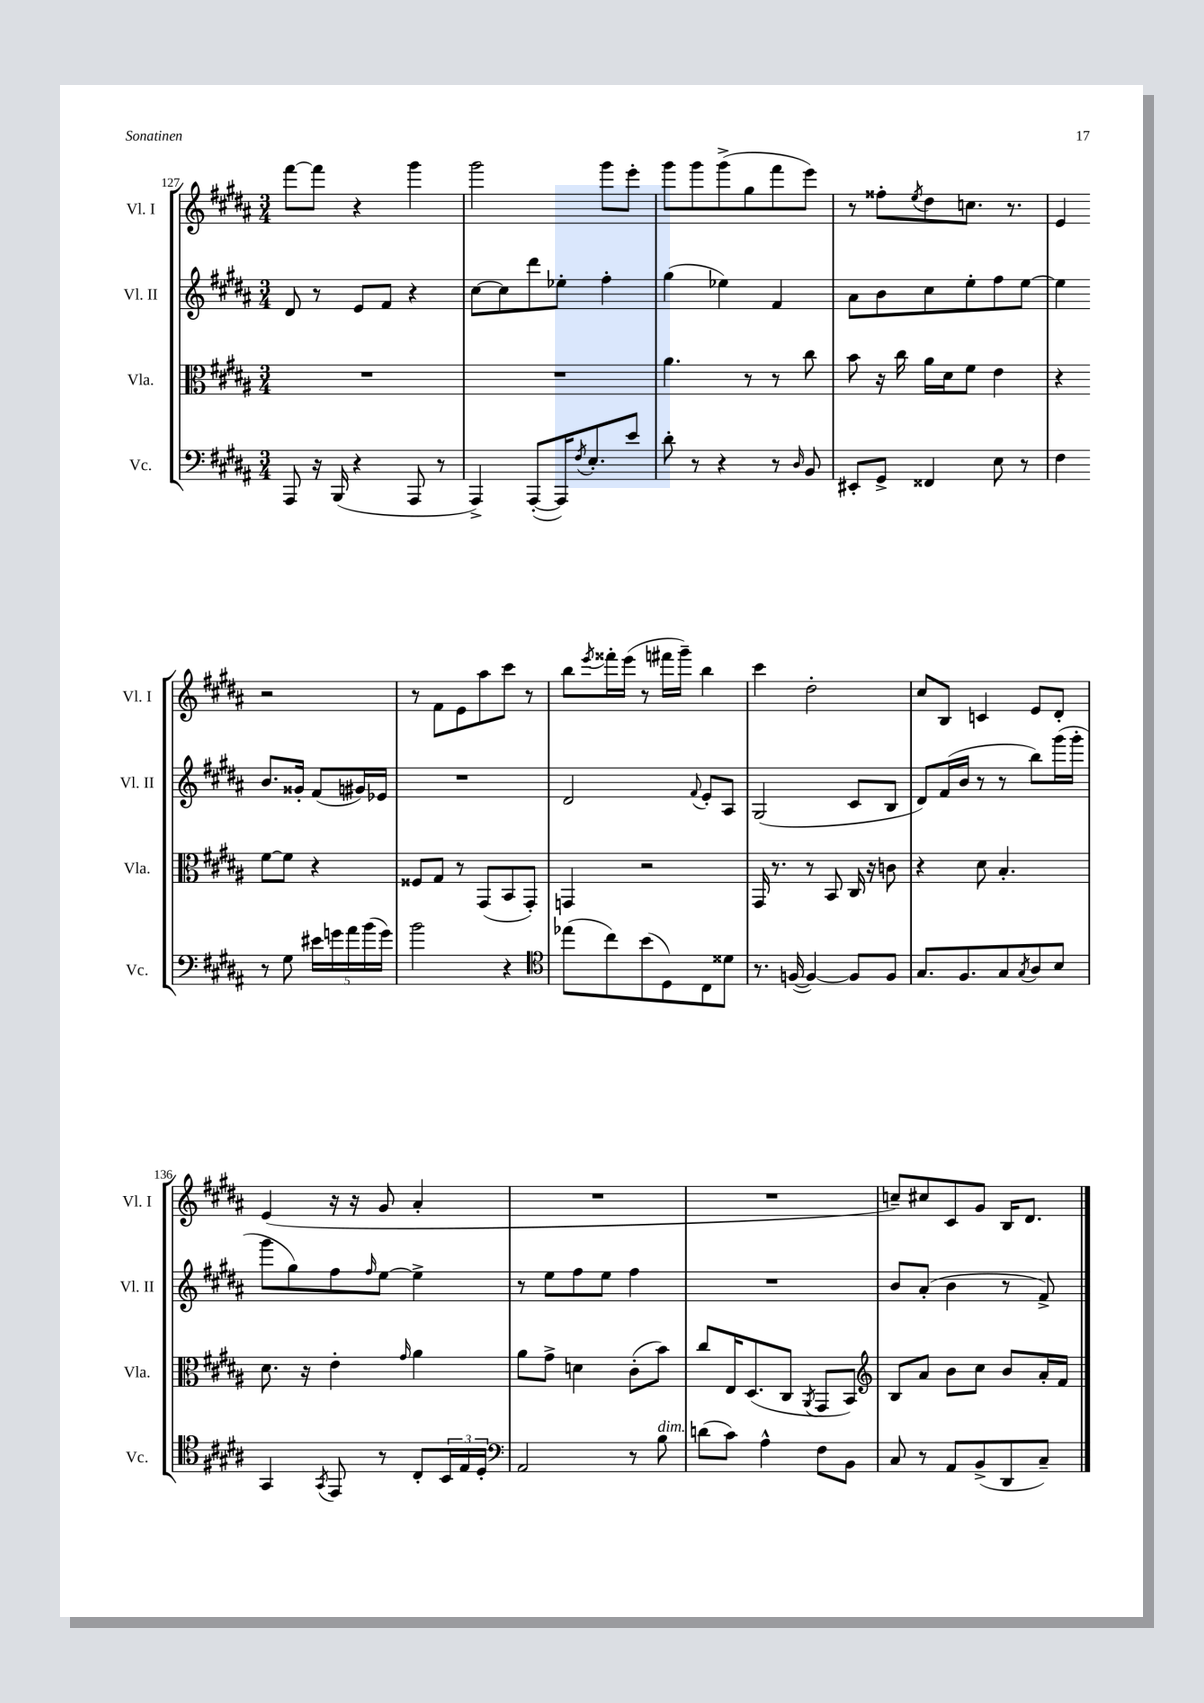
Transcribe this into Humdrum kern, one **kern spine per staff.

**kern	**kern	**kern	**kern
*part4	*part3	*part2	*part1
*staff4	*staff3	*staff2	*staff1
*I"Vc.	*I"Vla.	*I"Vl. II	*I"Vl. I
*I'Vc.	*I'Vla.	*I'Vl. II	*I'Vl. I
*clefF4	*clefC3	*clefG2	*clefG2
*k[f#c#g#d#a#]	*k[f#c#g#d#a#]	*k[f#c#g#d#a#]	*k[f#c#g#d#a#]
*M3/4	*M3/4	*M3/4	*M3/4
=127	=127	=127	=127
8AAA#/	2.r	8d#/	[8fff#\L
16r	.	8r	8fff#\J]
(16BBB/	.	.	.
4r	.	8e/L	4r
.	.	8f#/J	.
8AAA#/	.	4r	4ggg#\
8r	.	.	.
=128	=128	=128	=128
4AAA#^/)	2.r	[8cc#\L	2ggg#\
.	.	8cc#\]	.
([8AAA#'/L	.	8ddd#\	.
16AAA#/K])	.	8ee-X'\J	.
8qF#/	.	.	.
8.E'/	.	.	.
.	.	4ff#'\	8ggg#\L
8e/J	.	.	8eee'\J
=129	=129	=129	=129
8d#'\	4.a#\	(4gg#\	8ggg#\L
8r	.	.	8ggg#\
4r	.	4ee-X\)	(8ggg#^\
.	8r	.	8gg#\
8r	8r	4f#/	8fff#\
16qqD#/	.	.	.
8BB/	8cc#\	.	8eee\J)
=130	=130	=130	=130
8EE#X'/L	8b\	8a#\L	8r
8GG#^/J	16r	8b\	8ff##X'\L
.	16cc#\	.	.
.	.	.	8qee/
4FF##X/	16a#\LL	8cc#\	8dd#\
.	16d#\J	.	.
.	8f#\J	8ee'\	8.ccn\J
8E\	4e\	8ff#\	.
.	.	.	8.r
8r	.	[8ee\J	.
=131	=131	=131	=131
4F#\	4r	4ee\]	4e/
8r	[8f#\L	8.b/L	2r
8G#\	8f#\J]	.	.
.	.	16g##X'/Jk	.
20e#X\LL	4r	(8f#/L	.
20gn\	.	.	.
20a#\	.	.	.
.	.	16g#X/L)	.
(20b\	.	.	.
.	.	16e-X/JJ	.
20g\JJ)	.	.	.
!!LO:LB:g=z
=132	=132	=132	=132
2b\	8F##X/L	2.r	8r
.	8G#/J	.	8f#\L
.	8r	.	8e\
.	(8GG#/L	.	8aa#\
4r	8BB/	.	8ccc#\J
.	8GG#'/J)	.	8r
=133	=133	=133	=133
*clefC4	*	*	*
(8ee-X\L	4GGn/	2d#/	8bb\L
.	.	.	8qeee/
8cc#\)	.	.	16fff##X'\L
.	.	.	(16eee\JJ
(8b\	2r	.	8r
8D#\)	.	.	16fff#X\LL
.	.	.	16ggg#~\JJ)
.	.	8qqf#/	.
8C#\	.	8e'/L	4bb\
8d##X\J	.	8A#/J	.
=134	=134	=134	=134
8.r	16GG#/	(2G#/	4ccc#\
.	8.r	.	.
([16Fn/	.	.	.
4F/_)	8r	.	2dd#'\
.	8BB/	.	.
8F/L]	16C#/	8c#/L	.
.	16r	.	.
8F/J	8cn\	8B/J	.
=135	=135	=135	=135
8.G#/L	4r	8d#/L)	8cc#/L
.	.	(16f#/L	8B/J
8.F#/	.	16b/JJ	.
.	8d#\	8r	4cn/
8G#/	4.B'/	8r	.
8qG#/	.	.	.
8A#/	.	8bb\L)	8e/L
8B/J	.	(16ggg#\L	8d#'/J
.	.	16ggg#'\JJ	.
!!LO:LB:g=z
=136	=136	=136	=136
4GG#/	8.d#\	8ggg#\L	(4e/
.	.	8gg#\)	.
.	16r	.	.
8qGG#/	.	.	.
8EE/	4e'\	8ff#\	16r
.	.	.	16r
.	.	16qqff#/	.
8r	.	[8ee\J	8g#/
.	16qqg#/	.	.
8C#'/L	4a#\	4ee^\]	4a#'/
24BB/L	.	.	.
24E/	.	.	.
24D#'/JJ	.	.	.
=137	=137	=137	=137
*clefF4	*	*	*
2AA#/	8a#\L	8r	2.r
.	8g#^\J	8ee\L	.
.	4dn\	8ff#\	.
.	.	8ee\J	.
8r	(8c#'\L	4ff#\	.
!LO:TX:a:i:t=dim.	!	!	!
8B\	8b\J)	.	.
=138	=138	=138	=138
(8dn\L	8cc#/L	2.r	2.r
8c#\J)	16E/K	.	.
.	(8.D#/	.	.
4A#^^\	.	.	.
.	8C#/J	.	.
.	8qAA#/	.	.
8F#\L	8GG#/L	.	.
8BB\J	8BB/J)	.	.
=139	=139	=139	=139
*	*clefG2	*	*
8C#/	8B/L	8b/L	8ccn~/L)
8r	8a#/J	(8a#'/J	8cc#X/
8AA#/L	8b\L	4b\	8c#/
(8BB^/	8cc#\J	.	8g#/J
8DD#/	8b/L	8r	16B/KL
.	.	.	8.d#/J
8C#~/J)	16a#'/L	8f#^/)	.
.	16f#/JJ	.	.
==	==	==	==
*-	*-	*-	*-
